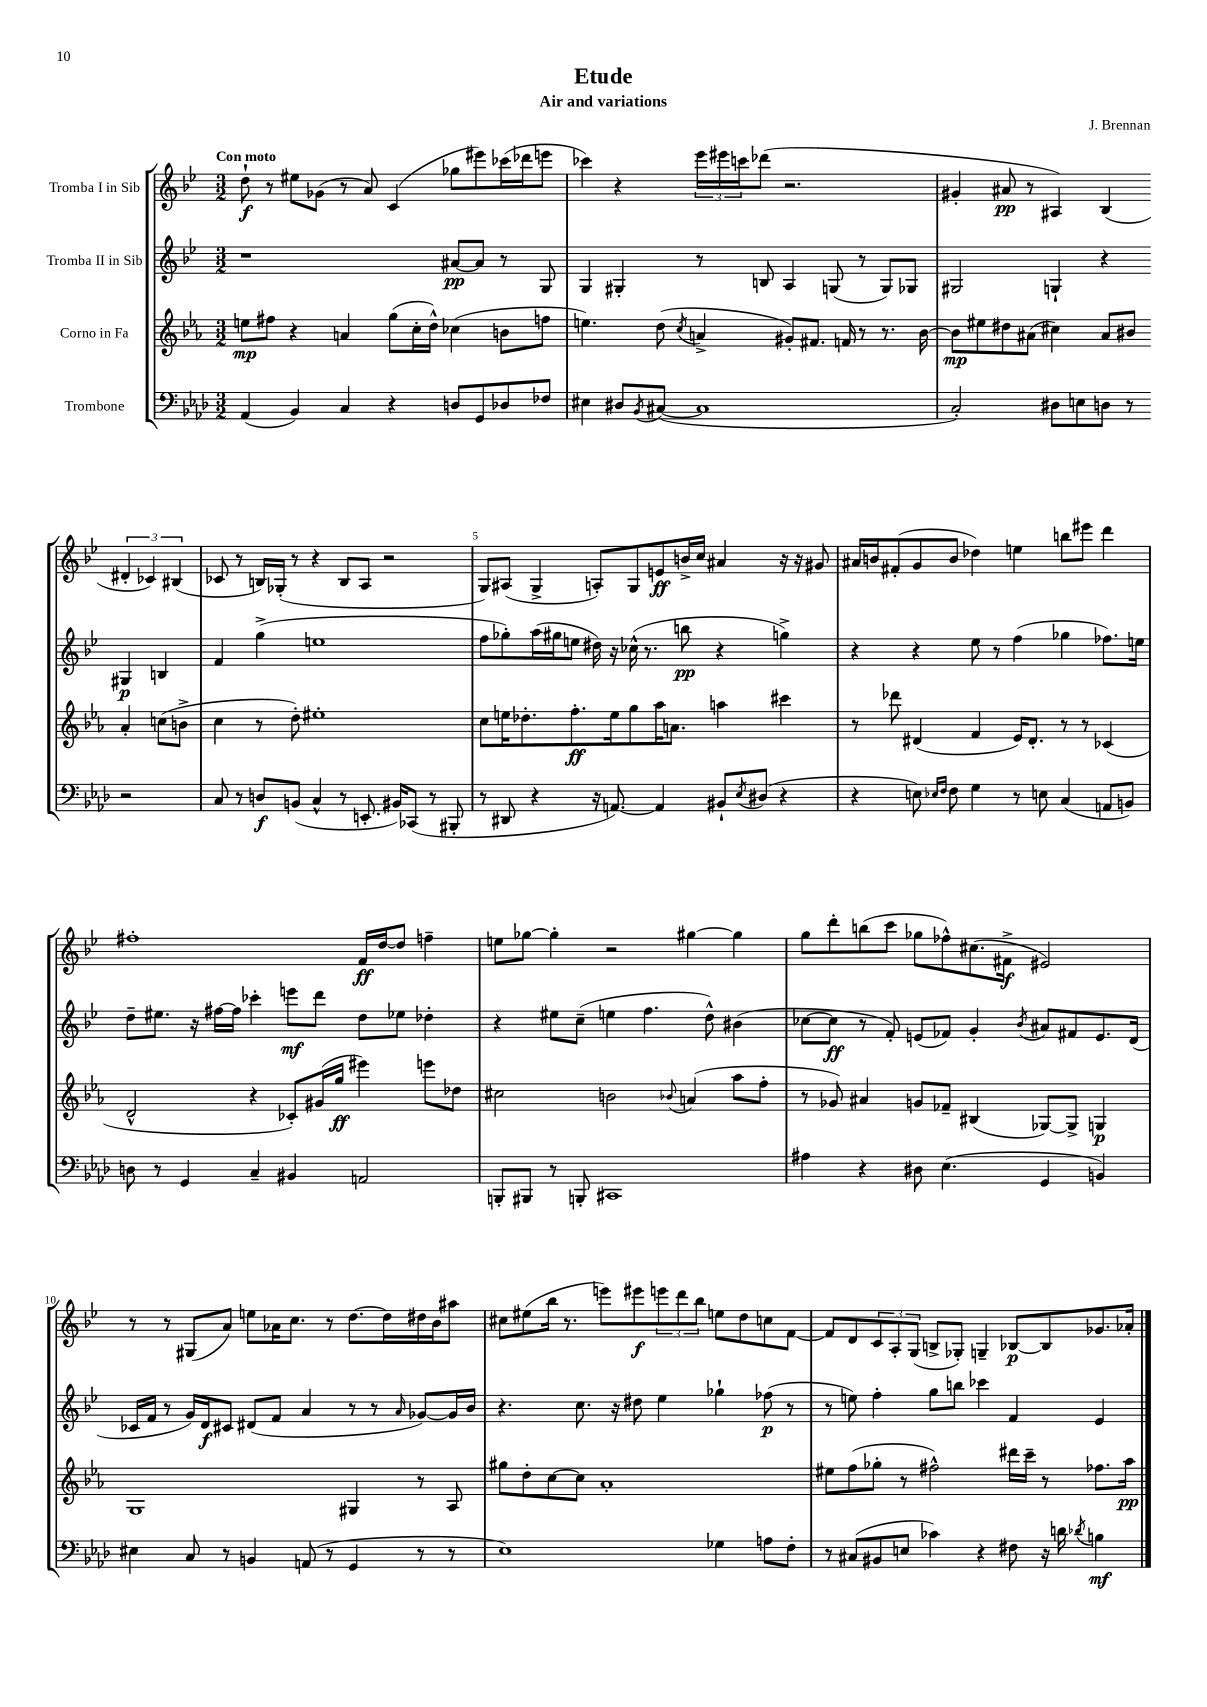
\header { title = "Etude" composer = "J. Brennan" subtitle = "Air and variations" }
<<
\new StaffGroup <<
\new Staff = "s0" \with { instrumentName = "Tromba I in Sib" } {
    \clef treble \key bes \major \numericTimeSignature \time 3/2 \tempo "Con moto"
    d''8-!\f r8 eis''8 ges'8( r8 a'8) c'4( ges''8 eis'''8) ces'''16( des'''16 e'''8 |
    ces'''4) r4 \tuplet 3/2 { ees'''16 eis'''16 c'''16 } des'''8( r2. |
    gis'4-. ais'8\pp r8 ais4) bes4( \tuplet 3/2 { dis'4-. ces'4) bis4( } |
    ces'8 r8 b16) ges16-.( r8 r4 b8 a8 r2 |
    g8) ais8( g4-> a8-.) g8 e'8\ff b'16-> c''16 ais'4 r16 r16 gis'8 |
    ais'16 b'16 fis'8-.( g'8 b'8 des''4) e''4 b''8 eis'''8 d'''4 |
    fis''1-. f'16\ff d''16~ d''8 f''4-- |
    e''8 ges''8~ ges''4-. r2 gis''4~ gis''4 |
    g''8 d'''8-. b''8( c'''8 ges''8 fes''8-^) cis''8.( fis'16->\f eis'2) |
    r8 r8 gis8( a'8) e''8 aes'16 c''8. r8 d''8.~ d''16 dis''16 bes'16 ais''8 |
    cis''8 eis''8( bes''16 r8. e'''8) eis'''8\f \tuplet 3/2 { e'''8 d'''8 bes''8 } e''8 d''8 c''8 f'8~ |
    f'8 d'8 \tuplet 3/2 { c'8 a8-. g8( } b8-> ges8-.) g4-- bes8~\p bes8 ges'8. aes'16-. \bar "|." |
}
\new Staff = "s1" \with { instrumentName = "Tromba II in Sib" } {
    \clef treble \key bes \major \numericTimeSignature \time 3/2
    r1 ais'8~\pp ais'8 r8 g8 |
    g4 gis4-. r8 b8 a4 g8( r8 g8) ges8 |
    gis2 g4-! r4 gis4\p b4 |
    f'4 g''4->( e''1 |
    f''8 ges''8-.) a''16( gis''16 e''8 dis''16) r16 ces''16-^( r8. b''8\pp r4 g''4->) |
    r4 r4 ees''8 r8 f''4( ges''4 fes''8.) e''16 |
    d''8-- eis''8. r16 fis''16~ fis''16 ces'''4-. e'''8\mf d'''8 d''8 ees''8 des''4-. |
    r4 eis''8 c''8--( e''4 f''4. d''8-^) bis'4( |
    ces''8~ ces''8\ff r8 f'8-.) e'8( fes'8) g'4-. \acciaccatura { bes'8 } ais'8 fis'8 e'8. d'16( |
    ces'16 f'16 r8 g'16) d'16\f cis'8 dis'8( f'8 a'4 r8 r8 \grace { a'16 } ges'8~) ges'16 bes'16 |
    r4. c''8. r16 dis''8 ees''4 ges''4-! fes''8\p( r8 |
    r8 e''8) f''4-. g''8 b''8 ces'''4 f'4 ees'4 \bar "|." |
}
\new Staff = "s2" \with { instrumentName = "Corno in Fa" } {
    \clef treble \key ees \major \numericTimeSignature \time 3/2
    e''8\mp fis''8 r4 a'4 g''8( c''16-. d''16-^) ces''4( b'8 f''8 |
    e''4.) d''8( \acciaccatura { c''8 } a'4-> gis'8-.) fis'8. f'16 r8 r8. bes'16~ |
    bes'8\mp eis''8 dis''8 ais'8( cis''4) ais'8 bis'8 ais'4-. c''8( b'8-> |
    c''4 r8 d''8-.) eis''1-. |
    c''8 e''16 des''8.-. f''8.-.\ff e''16 g''8 aes''16 a'8. a''4 cis'''4 |
    r8 des'''8 dis'4( f'4 ees'16) dis'8.-. r8 r8 ces'4( |
    d'2-^ r4 ces'8-.) gis'16( g''16\ff eis'''4) e'''8 des''8 |
    cis''2 b'2 \appoggiatura { bes'8 } a'4( aes''8 f''8-. |
    r8 ges'8) ais'4 g'8 fes'8-- bis4( ges8~) ges8-> g4\p |
    g1 gis4 r8 aes8 |
    gis''8 d''8-. c''8~ c''8 aes'1-. |
    eis''8 f''8( ges''8-. r8 fis''2-^) dis'''16 c'''16-- r8 fes''8. aes''16\pp \bar "|." |
}
\new Staff = "s3" \with { instrumentName = "Trombone" } {
    \clef bass \key aes \major \numericTimeSignature \time 3/2
    aes,4( bes,4) c4 r4 d8 g,8 des8 fes8 |
    eis4 dis8 \acciaccatura { bes,8 } cis8~( cis1 |
    c2-.) dis8 e8 d8 r8 r2 |
    c8 r8 d8\f b,8( c4-^ r8 e,8.-. bis,16) ces,8( r8 bis,,8-. |
    r8 dis,8 r4 r16 a,8.~) a,4 bis,8-! \acciaccatura { ees8 } dis8( r4 |
    r4 e8) \grace { ees16 f16 } f8 g4 r8 e8 c4( a,8 b,8) |
    d8 r8 g,4 c4-- bis,4 a,2 |
    b,,8-. bis,,8 r8 b,,8-. cis,1 |
    ais4 r4 dis8 ees4.( g,4 b,4) |
    eis4 c8 r8 b,4 a,8( r8 g,4 r8 r8 |
    ees1) ges4 a8 f8-. |
    r8 cis8( bis,8 e8 ces'4) r4 fis8 r16 d'16 \acciaccatura { des'8 } b4\mf \bar "|." |
}
>>
>>
\layout { \context { \Score \override BarNumber.break-visibility = ##(#f #t #t) barNumberVisibility = #(every-nth-bar-number-visible 5) } }
